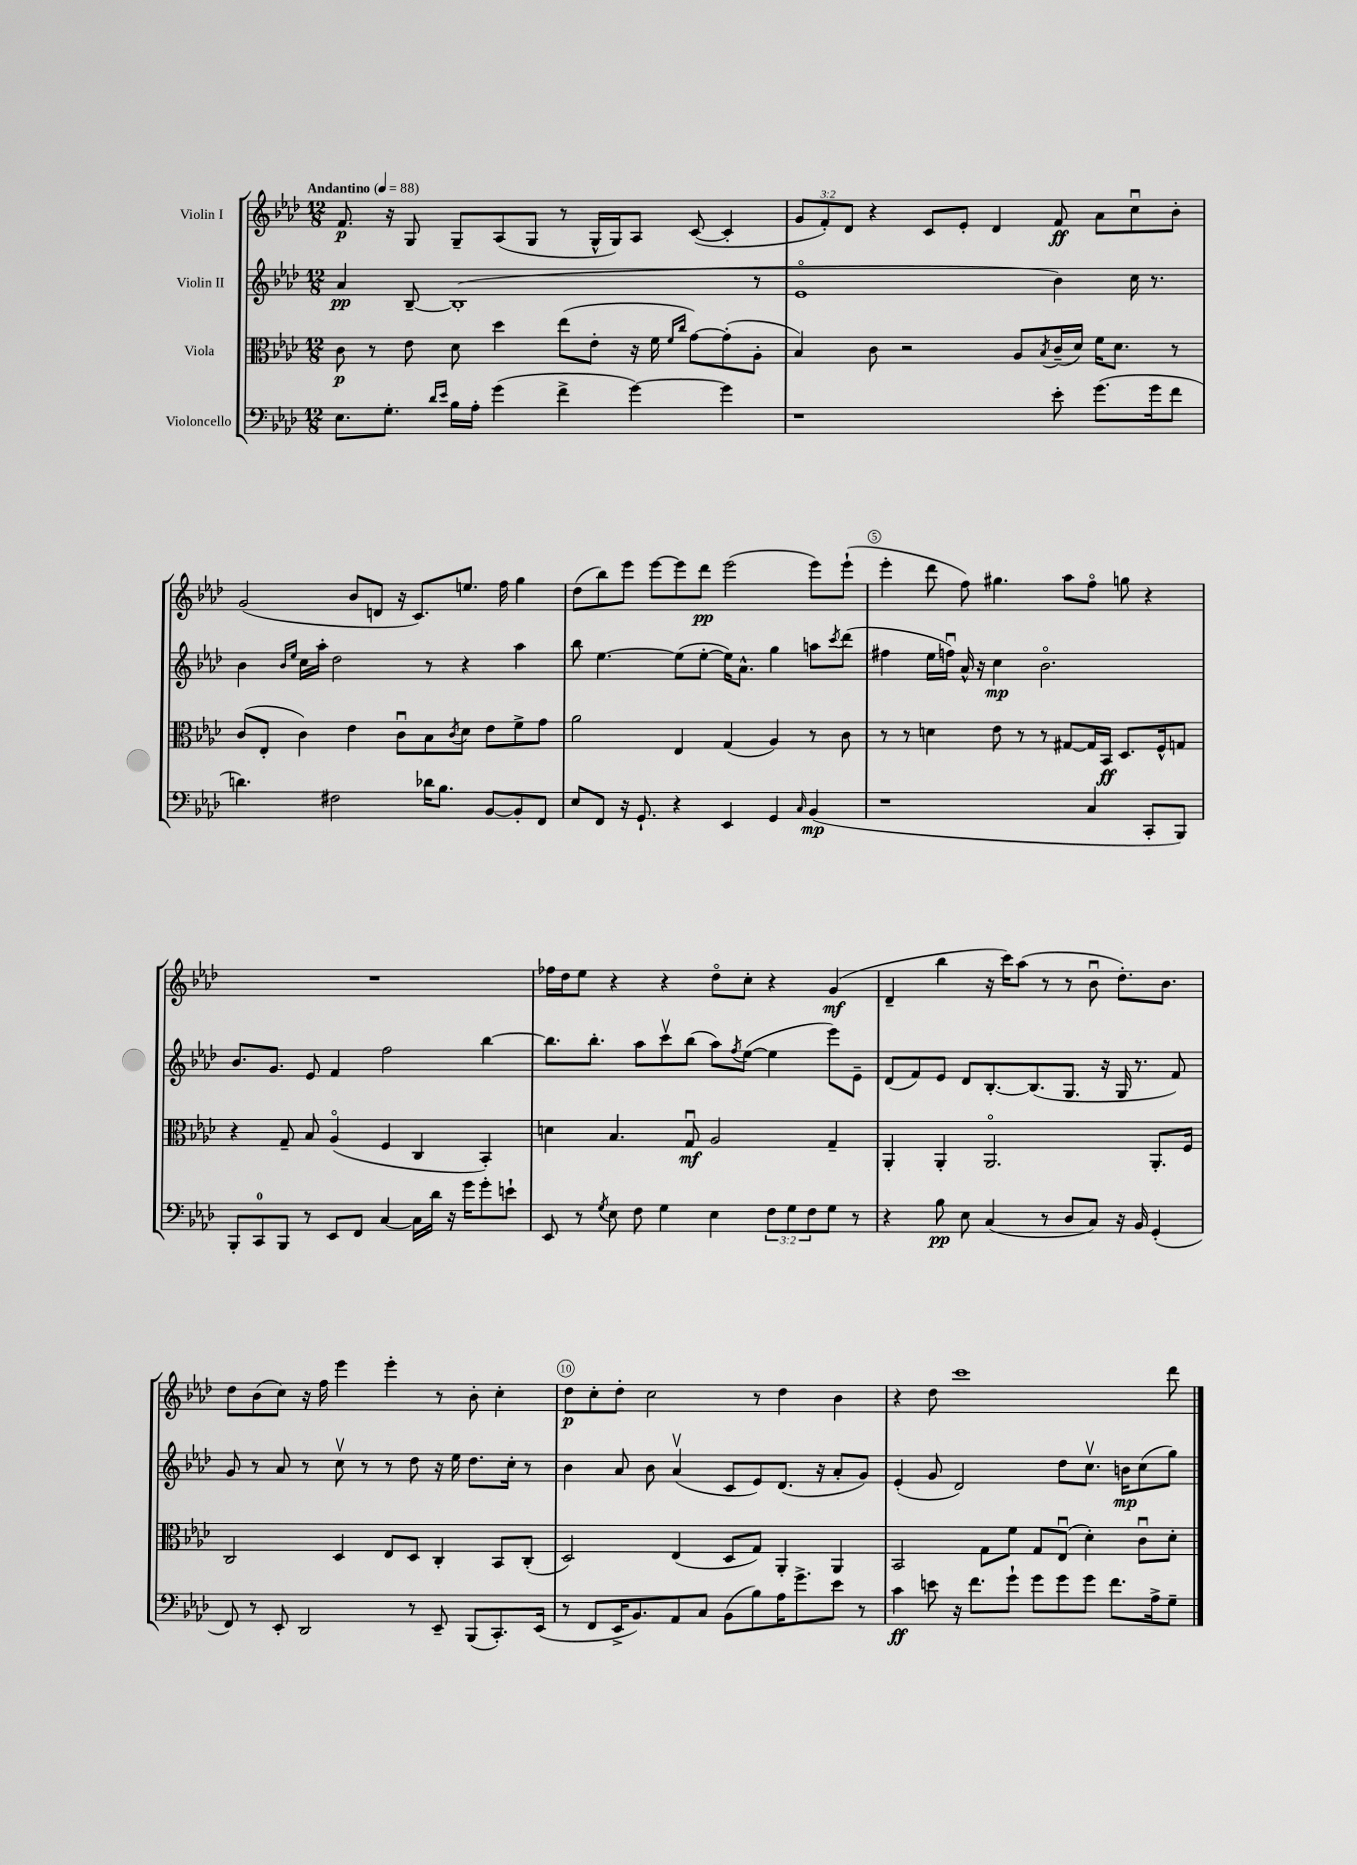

**kern	**kern	**kern	**kern
*staff4	*staff3	*staff2	*staff1
*clefF4	*clefC3	*clefG2	*clefG2
*k[b-e-a-d-]	*k[b-e-a-d-]	*k[b-e-a-d-]	*k[b-e-a-d-]
*M12/8	*M12/8	*M12/8	*M12/8
*MM88	*MM88	*MM88	*MM88
8.E-	8c	4a-	8.f
.	8r	.	.
8.G'	.	.	16r
.	8e-	[8B-~	8G
16qqd-	.	.	.
16qqe-	.	.	.
16B-	8d-	(1B-']	8G~
16A-'	.	.	.
(4g	4dd-	.	(8A-
.	.	.	8G
4f^	(8ee-	.	8r
.	8e-'	.	16G^^
.	.	.	16G)
[4g)	16r	.	8A-
.	16f	.	.
.	16qqf	.	.
.	16qqcc	.	.
.	[8g)	.	([8c
4g]	(8g']	.	4c']
.	8A-'	8r	.
=	=	=	=
1r	4B-)	1e-o	12g
.	.	.	12f')
.	.	.	12d-
.	8c	.	4r
.	2r	.	.
.	.	.	8c
.	.	.	8e-'
.	.	.	4d-
.	8A-	.	.
.	8qB-	.	.
8e-'	(16c~	4b-)	8f
.	16d-)	.	.
(8.g	16f	.	8a-
.	8.d-	.	.
.	.	16cc	8ccu
16g	.	8.r	.
8f	8r	.	8b-'
=	=	=	=
4.d)	(8c	4b-	(2g
.	8E-'	.	.
.	.	16qqb-	.
.	.	16qqee-	.
.	4c)	16cc	.
.	.	16aa-'	.
2F#	.	2dd-	.
.	4e-	.	8b-
.	.	.	8d
.	8cu	.	16r
.	.	.	8.c)
16d-	8B-	8r	.
8.B-	.	.	.
.	8qc	.	.
.	8d-	4r	8.ee
[8BB-	8e-	.	.
.	.	.	16ff
8BB-']	8f^	4aa-	4gg
8FF	8g	.	.
=	=	=	=
8E-	2a-	8bb-	(8dd-
8FF	.	[4.ee-	8bb-)
16r	.	.	8eee-
8.GG`	.	.	.
.	.	.	[8eee-
4r	4E-	(8ee-]	8eee-]
.	.	[8ee-'	8ddd-
4EE-	(4G	16ee-])	(2eee-
.	.	8.a-^^	.
4GG	4A-)	4gg	.
16qqC	.	.	.
(4BB-	8r	8aa	8eee-)
.	.	8qccc	.
.	8c	(8ddd-	(8eee-`
=	=	=	=
1r	8r	4ff#	4eee-'
.	8r	.	.
.	4d	16ee-	8ddd-
.	.	16ffu)	.
.	.	16a-^^	8ff)
.	.	16r	.
.	8e-	4cc	4.gg#
.	8r	.	.
.	8r	2.b-o	.
.	[8G#	.	8aa-
4C	16G#]	.	8ffo
.	16BB-	.	.
.	8.D-	.	8gg
8CC'	.	.	4r
.	16F^^	.	.
8BBB-)	8G	.	.
=	=	=	=
8BBB-'	4r	8.b-	1.r
8CC	.	.	.
.	.	8.g	.
8BBB-	8G~	.	.
8r	8B-	8e-	.
8EE-	(4A-o	4f	.
8FF	.	.	.
[4C	4F	2ff	.
16C]	4C	.	.
16d-	.	.	.
16r	.	.	.
16g	.	.	.
8g'	4BB-')	[4bb-	.
8e`	.	.	.
=	=	=	=
8EE-	4d	8.bb-]	16ff-
.	.	.	16dd-
8r	.	.	8ee-
.	.	8.bb-'	.
8qG	.	.	.
8E-	4.B-	.	4r
8F	.	8aa-	.
4G	.	8cccv	4r
.	8Gu	(8bb-	.
4E-	2A-	8aa-)	8dd-o
.	.	8qff	.
.	.	([8ee-	8cc'
12F	.	4ee-]	4r
12G	.	.	.
12F	.	.	.
8G	4G~	8eee-)	(4g
8r	.	8e-~	.
=	=	=	=
4r	4AA-'	(8d-	4d-~
.	.	8f)	.
8B-	4AA-'	8e-	4bb-
8E-	.	8d-	.
(4C	2.AA-o	[8.B-'	16r
.	.	.	16ccc)
.	.	.	(8aa-
.	.	(8.B-]	.
8r	.	.	8r
8D-	.	8.G	8r
8C)	.	.	8b-u
.	.	16r	.
16r	.	16G	8.dd-')
16BB-	.	8.r	.
(4GG'	8.AA-'	.	.
.	.	.	8.b-
.	.	8f)	.
.	16F	.	.
=	=	=	=
8FF)	2C	8g	8dd-
8r	.	8r	(8b-
8EE-'	.	8a-	8cc)
2DD-	.	8r	16r
.	.	.	16ff
.	4D-	8ccv	4eee-
.	.	8r	.
.	8E-	8r	4eee-'
8r	8D-	8dd-	.
8EE-~	4C'	16r	8r
.	.	16ee-	.
(8BBB-	.	8.dd-	8b-'
8.CC')	8BB-	.	4cc'
.	.	16cc'	.
.	(8C'	8r	.
(16EE-	.	.	.
=	=	=	=
8r	2D-)	4b-	8dd-
8FF	.	.	8cc'
16EE-^	.	8a-	8dd-'
8.BB-)	.	.	.
.	.	8b-	2cc
8AA-	(4E-	(4a-v	.
8C	.	.	.
(8BB-	8D-	8c	.
8B-)	8G)	8e-)	8r
16A-	4AA-'	(8.d-	4dd-
8.g^	.	.	.
.	.	16r	.
8e-	4AA-	8a-'	4b-
8r	.	8g)	.
=	=	=	=
4c	2BB-	(4e-'	4r
8e	.	8g	8dd-
16r	.	2d-)	1ccc
8.f	.	.	.
.	8G	.	.
8g`	8f	.	.
8g	8G	.	.
8g	(8E-u	8dd-	.
8g	4d-')	8.ccv	.
8.f	.	.	.
.	.	16b	.
.	8cu	(8cc	.
16A-^	.	.	.
8G~	8d-'	8gg)	8ddd-
==	==	==	==
*-	*-	*-	*-
